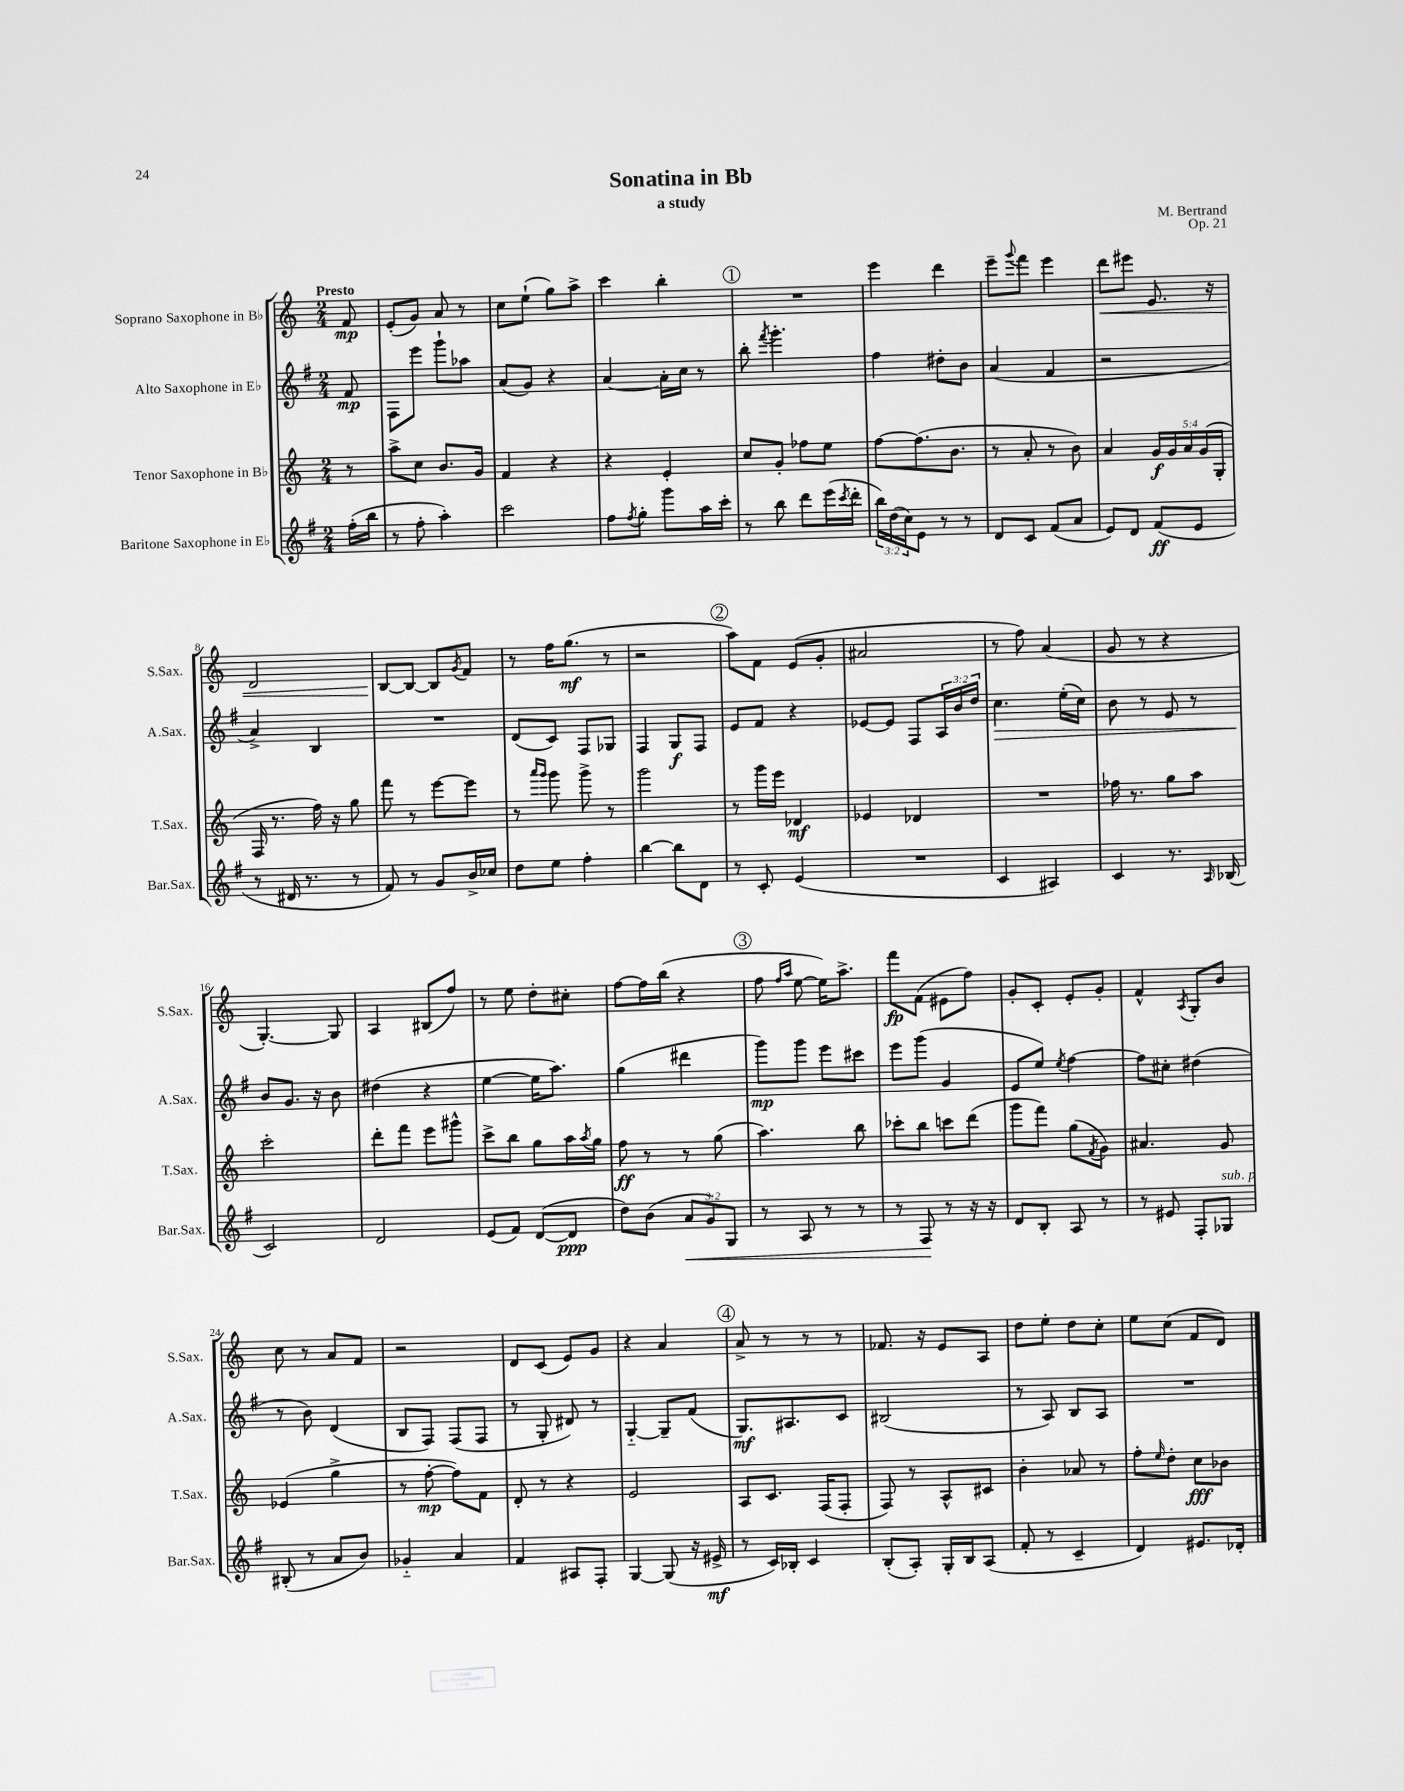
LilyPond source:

\header { title = "Sonatina in Bb" composer = "M. Bertrand" subtitle = "a study" opus = "Op. 21" }
<<
\new StaffGroup <<
\new Staff = "s0" \with { instrumentName = "Soprano Saxophone in Bb" shortInstrumentName = "S.Sax." } {
    \clef treble \key c \major \numericTimeSignature \time 2/4 \partial 8 \tempo "Presto"
    f'8\mp |
    e'8-.( g'8) a'8 r8 |
    c''8 e''8-!( g''8) a''8-> |
    c'''4 b''4-. |
    \mark \markup { \circle "1" } R2 |
    e'''4 d'''4 |
    e'''8-- \appoggiatura { g'''8 } f'''8 e'''4 |
    d'''8\< eis'''8 e'8. r16 |
    d'2 |
    b8~\! b8~ b8 \acciaccatura { g'8 } f'8 |
    r8 f''16 g''8.\mf( r8 |
    r2 |
    \mark \markup { \circle "2" } a''8) f'8 e'8( g'8-. |
    ais'2 |
    r8 f''8) a'4( |
    g'8 r8 r4 |
    g4.~-.) g8 |
    a4 bis8( f''8) |
    r8 e''8 d''8-. cis''8-. |
    f''8~ f''16 b''16( r4 |
    \mark \markup { \circle "3" } f''8 \grace { f''16 a''16 } e''8~ e''16) a''8.-> |
    f'''8\fp f'8( eis'8 f''8) |
    g'8-. c'8-. e'8-. g'8-. |
    f'4-^ \acciaccatura { a8 } g8-. b'8 |
    c''8 r8 a'8 f'8 |
    r2 |
    d'8 c'8( e'8) g'8 |
    r4 a'4 |
    \mark \markup { \circle "4" } a'8-> r8 r8 r8 |
    fes'8. r16 e'8 a8 |
    d''8 e''8-. d''8 c''8-. |
    e''8 c''8( f'8 d'8) \bar "|." |
}
\new Staff = "s1" \with { instrumentName = "Alto Saxophone in Eb" shortInstrumentName = "A.Sax." } {
    \clef treble \key g \major \numericTimeSignature \time 2/4 \override Staff.TupletNumber.text = #tuplet-number::calc-fraction-text \partial 8
    fis'8\mp |
    fis8 e'''8 g'''8-! aes''8 |
    a'8( g'8) r4 |
    a'4~ a'16-. c''16 r8 |
    \mark \markup { \circle "1" } b''8-. \acciaccatura { fis'''8 } g'''4.-. |
    fis''4 dis''8-. b'8 |
    a'4( fis'4 |
    r2 |
    a'4->) b4 |
    R2 |
    d'8( c'8) fis8 ges8 |
    fis4 g8\f fis8 |
    \mark \markup { \circle "2" } e'8 fis'8 r4 |
    ees'8~ ees'8 fis8 \tuplet 3/2 { a16 b'16 d''16 } |
    c''4.\> e''16-.( c''16) |
    b'8 r8 e'8 r8 |
    b'8\! g'8. r16 b'8 |
    dis''4( r4 |
    e''4~ e''16 a''8.) |
    g''4( dis'''4 |
    \mark \markup { \circle "3" } g'''8\mp) g'''8 e'''8 cis'''8 |
    e'''8 g'''8( g'4 |
    e'8 e''8) \acciaccatura { e''8 } fis''4~ |
    fis''8 cis''8-. dis''4( |
    r8 b'8) d'4( |
    b8 fis8) fis8( fis8 |
    r8 g8-. dis'8) r8 |
    g4~-_ g8-- fis'8( |
    \mark \markup { \circle "4" } g8.\mf) ais8. c'8 |
    bis2( |
    r8 a8) b8 a8 |
    R2 \bar "|." |
}
\new Staff = "s2" \with { instrumentName = "Tenor Saxophone in Bb" shortInstrumentName = "T.Sax." } {
    \clef treble \key c \major \numericTimeSignature \time 2/4 \override Staff.TupletNumber.text = #tuplet-number::calc-fraction-text \partial 8
    r8 |
    a''8-> c''8 b'8. g'16 |
    f'4 r4 |
    r4 e'4-. |
    \mark \markup { \circle "1" } c''8 g'8-. fes''8 e''8 |
    f''8~ f''8.( b'8. |
    r8 a'8-. r8 b'8) |
    a'4 \tuplet 5/4 { g'16\f g'16 a'16 g'16( g16-. } |
    f16 r8. f''16) r16 g''8 |
    f'''8 r8 e'''8~ e'''8 |
    r8 \grace { a'''16 g'''16 } g'''8 g'''8-> r8 |
    g'''2 |
    \mark \markup { \circle "2" } r8 g'''16 e'''16 des'4\mf |
    ees'4 des'4 |
    R2 |
    fes''16 r8. g''8 a''8 |
    c'''2-. |
    d'''8-. f'''8 e'''8 gis'''8-^ |
    c'''8-> b''8 g''8 a''16 \acciaccatura { a''8 } g''16 |
    f''8\ff r8 r8 g''8( |
    \mark \markup { \circle "3" } a''4.) b''8 |
    ces'''8-. b''8 c'''8 d'''8( |
    g'''8 f'''8) g''8( \acciaccatura { f'8 } g'8) |
    ais'4. g'8 |
    ees'4( g''4-> |
    r8 f''8~-.\mp f''8) f'8 |
    d'8-. r8 r4 |
    e'2 |
    \mark \markup { \circle "4" } a8 c'8. f16( f8-. |
    f8) r8 a8-^ cis'8 |
    b'4-. aes'8 r8 |
    f''8-. \grace { e''16 } d''8-. c''8\fff bes'8 \bar "|." |
}
\new Staff = "s3" \with { instrumentName = "Baritone Saxophone in Eb" shortInstrumentName = "Bar.Sax." } {
    \clef treble \key g \major \numericTimeSignature \time 2/4 \override Staff.TupletNumber.text = #tuplet-number::calc-fraction-text \partial 8
    fis''16-.( b''16 |
    r8 fis''8-. a''4-.) |
    c'''2 |
    fis''8 \acciaccatura { fis''8 } g''8-. g'''8 a''16 c'''16-. |
    \mark \markup { \circle "1" } r8 b''8 d'''8 e'''16( \acciaccatura { c'''8 } d'''16-. |
    \tuplet 3/2 { b''16) d''16( c''16) } e'8 r8 r8 |
    d'8 c'8 fis'8( a'8 |
    e'8) d'8 fis'8\ff( e'8 |
    r8 dis'16 r8. r8 |
    fis'8) r8 g'8 b'16-> ces''16 |
    d''8 e''8 fis''4-. |
    b''4~ b''8 d'8 |
    \mark \markup { \circle "2" } r8 c'8-. e'4( |
    R2 |
    c'4 ais4) |
    c'4 r8. \grace { a16 } bes16( |
    c'2) |
    d'2 |
    e'8( fis'8) d'8~( d'8\ppp |
    d''8) b'8( \tuplet 3/2 { a'8\< g'8) g8 } |
    \mark \markup { \circle "3" } r8 a8 r8 r8 |
    r8 fis8\! r8 r16 r16 |
    d'8 b8-. a8 r8 |
    r8 eis'8 fis8-. ges8^\markup { \italic "sub. p" } |
    bis8-.( r8 a'8 b'8) |
    ges'4-_ a'4 |
    fis'4 ais8 fis8-. |
    g4~ g8( r16 eis'16->\mf |
    \mark \markup { \circle "4" } r8 c'16) bes16-. c'4 |
    b8-.( a8-.) g16-. b16 a8( |
    fis'8-. r8 c'4-- |
    d'4) eis'8. des'16-. \bar "|." |
}
>>
>>
